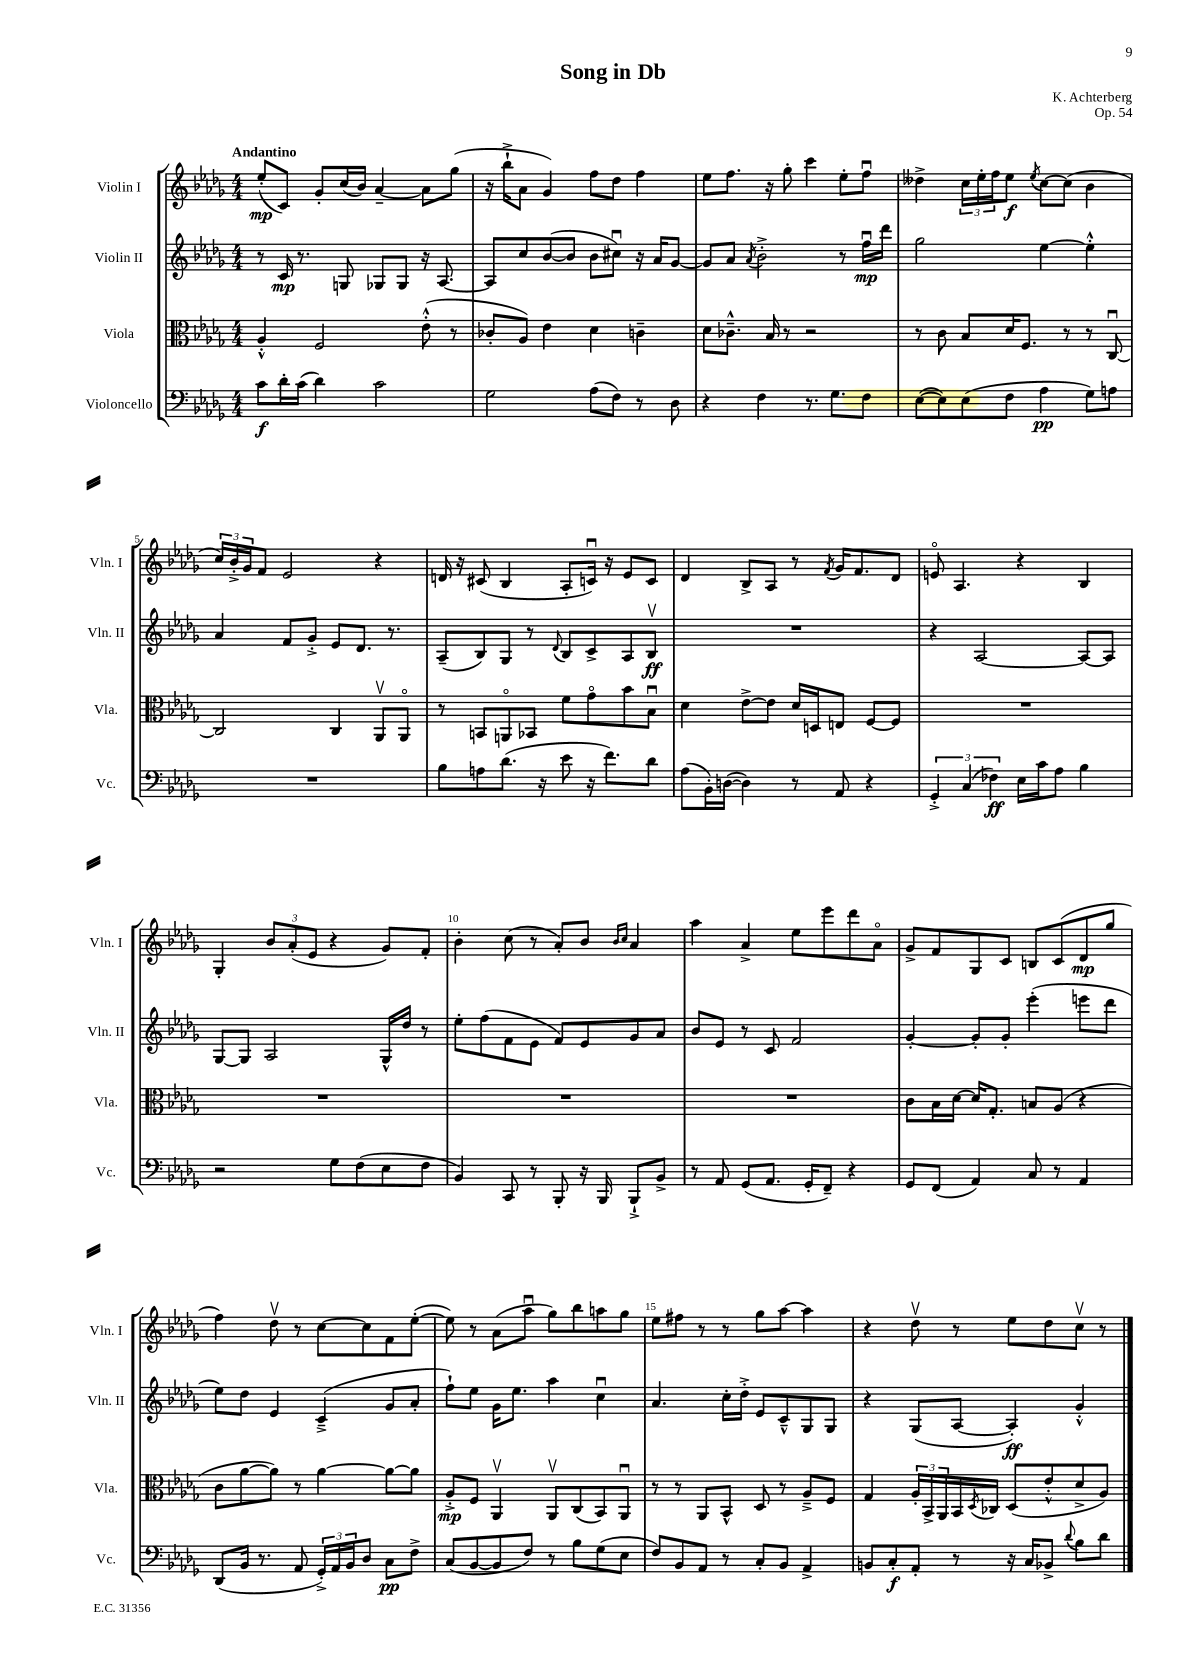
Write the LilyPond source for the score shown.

\header { title = "Song in Db" composer = "K. Achterberg" opus = "Op. 54" }
<<
\new StaffGroup <<
\new Staff = "s0" \with { instrumentName = "Violin I" shortInstrumentName = "Vln. I" } {
    \clef treble \key des \major \numericTimeSignature \time 4/4 \tempo "Andantino"
    ees''8-.\mp( c'8) ges'8-. c''16( bes'16) aes'4~-- aes'8 ges''8( |
    r16 bes''16-!-> aes'8 ges'4) f''8 des''8 f''4 |
    ees''8 f''8. r16 ges''8-. c'''4 ees''8-. f''8\downbow |
    deses''4-> \tuplet 3/2 { c''16 ees''16-. f''16 } ees''8\f \acciaccatura { ees''8 } c''8~ c''8( bes'4 |
    \tuplet 3/2 { c''16) bes'16-.-> ges'16 } f'8 ees'2 r4 |
    d'16 r16 cis'8( bes4 aes8-. c'16\downbow) r16 ees'8 c'8 |
    des'4 bes8-> aes8 r8 \acciaccatura { f'8 } ges'16 f'8. des'8 |
    e'8\flageolet aes4. r4 bes4 |
    ges4-. \tuplet 3/2 { bes'8 aes'8-.( ees'8 } r4 ges'8) f'8-. |
    bes'4-. c''8( r8 aes'8-.) bes'8 \grace { bes'16 c''16 } aes'4 |
    aes''4 aes'4-> ees''8 ees'''8 des'''8 aes'8\flageolet |
    ges'8-> f'8 ges8 c'8 b8 c'8( des'8\mp ges''8 |
    f''4) des''8\upbow r8 c''8~ c''8 f'8 ees''8~-.( |
    ees''8) r8 aes'8( aes''8\downbow ges''8) bes''8 a''8 ges''8 |
    ees''8 fis''8 r8 r8 ges''8 aes''8~ aes''4 |
    r4 des''8\upbow r8 ees''8 des''8 c''8\upbow r8 \bar "|." |
}
\new Staff = "s1" \with { instrumentName = "Violin II" shortInstrumentName = "Vln. II" } {
    \clef treble \key des \major \numericTimeSignature \time 4/4
    r8 c'16\mp r8. g8 ges8 ges8 r16 aes8.~ |
    aes8 c''8 bes'8~( bes'8 bes'8 cis''8\downbow) r16 aes'16 ges'8~ |
    ges'8 aes'8 \acciaccatura { aes'8 } bes'2-.-> r8 f''16\downbow\mp des'''16 |
    ges''2 ees''4~ ees''4-.-^ |
    aes'4 f'8 ges'8-.-> ees'8 des'8. r8. |
    aes8--( bes8) ges8 r8 \appoggiatura { des'8 } bes8 c'8-> aes8 bes8\upbow\ff |
    R1 |
    r4 aes2~ aes8~ aes8 |
    ges8~ ges8 aes2 ges16-^ des''16 r8 |
    ees''8-. f''8( f'8 ees'8 f'8) ees'8 ges'8 aes'8 |
    bes'8 ees'8 r8 c'8 f'2 |
    ges'4~-. ges'8-. ges'8-. ees'''4-.( e'''8 des'''8 |
    ees''8) des''8 ees'4 c'4--->( ges'8 aes'8-. |
    f''8-!) ees''8 ges'16 ees''8. aes''4 c''4\downbow |
    aes'4. c''16-. des''16-.-> ees'8 c'8---^ ges8 ges8 |
    r4 ges8( aes8~ aes4-.\ff) ges'4-.-^ \bar "|." |
}
\new Staff = "s2" \with { instrumentName = "Viola" shortInstrumentName = "Vla." } {
    \clef alto \key des \major \numericTimeSignature \time 4/4
    aes4-.-^ f2 ees'8-.-^( r8 |
    ces'8-. aes8) ees'4 des'4 c'4-- |
    des'8 ces'8.---^ bes16 r8 r2 |
    r8 c'8 bes8 des'16 f8. r8 r8 c8~\downbow |
    c2 c4 aes,8\upbow aes,8\flageolet |
    r8 b,8 a,8\flageolet bes,8 f'8 ges'8\flageolet bes'8 bes8\downbow |
    des'4 ees'8~-> ees'8 des'16 d16 e8 f8~ f8 |
    R1 |
    R1 |
    R1 |
    R1 |
    c'8 bes16 des'16~ des'16 ges8.-. b8 aes8( r4 |
    c'8 aes'8~ aes'8) r8 aes'4~ aes'8~ aes'8 |
    aes8-.->\mp f8 aes,4\upbow aes,8\upbow c8( bes,8) aes,8\downbow |
    r8 r8 aes,8 bes,8-^ des8 r8 aes8---> f8 |
    ges4 \tuplet 3/2 { aes16-. bes,16-> aes,16 } bes,16 \acciaccatura { des8 } ces16 des8( ees'8-.-^ des'8-> aes8) \bar "|." |
}
\new Staff = "s3" \with { instrumentName = "Violoncello" shortInstrumentName = "Vc." } {
    \clef bass \key des \major \numericTimeSignature \time 4/4
    c'8\f des'16-. c'16( des'4) c'2 |
    ges2 aes8( f8) r8 des8 |
    r4 f4 r8. ges8. f8 |
    ees8~( ees8) ees8( f8 aes4\pp ges8) a8 |
    R1 |
    bes8 a8 des'8.( r16 ees'8 r16 f'8.) des'8 |
    aes8( bes,16-.) d16~( d4) r8 aes,8 r4 |
    \tuplet 3/2 { ges,4-.-> c4( fes4\ff) } ees16 c'16 aes8 bes4 |
    r2 ges8 f8( ees8 f8 |
    bes,4) c,8 r8 bes,,8-. r16 bes,,16 bes,,8-!-> bes,8-> |
    r8 aes,8 ges,8( aes,8. ges,16-. f,8--) r4 |
    ges,8 f,8( aes,4) c8 r8 aes,4 |
    des,8( bes,16 r8. aes,8 \tuplet 3/2 { ges,16-.->) aes,16 bes,16 } des8 c8\pp f8-> |
    c8( bes,8~ bes,8 f8) r8 bes8 ges8( ees8 |
    f8) bes,8 aes,8 r8 c8-. bes,8 aes,4-> |
    b,8 c8-.\f aes,8-. r8 r16 c16 bes,8-> \appoggiatura { des'8 } bes8 des'8 \bar "|." |
}
>>
>>
\layout { \context { \Score \override BarNumber.break-visibility = ##(#f #t #t) barNumberVisibility = #(every-nth-bar-number-visible 5) } }
